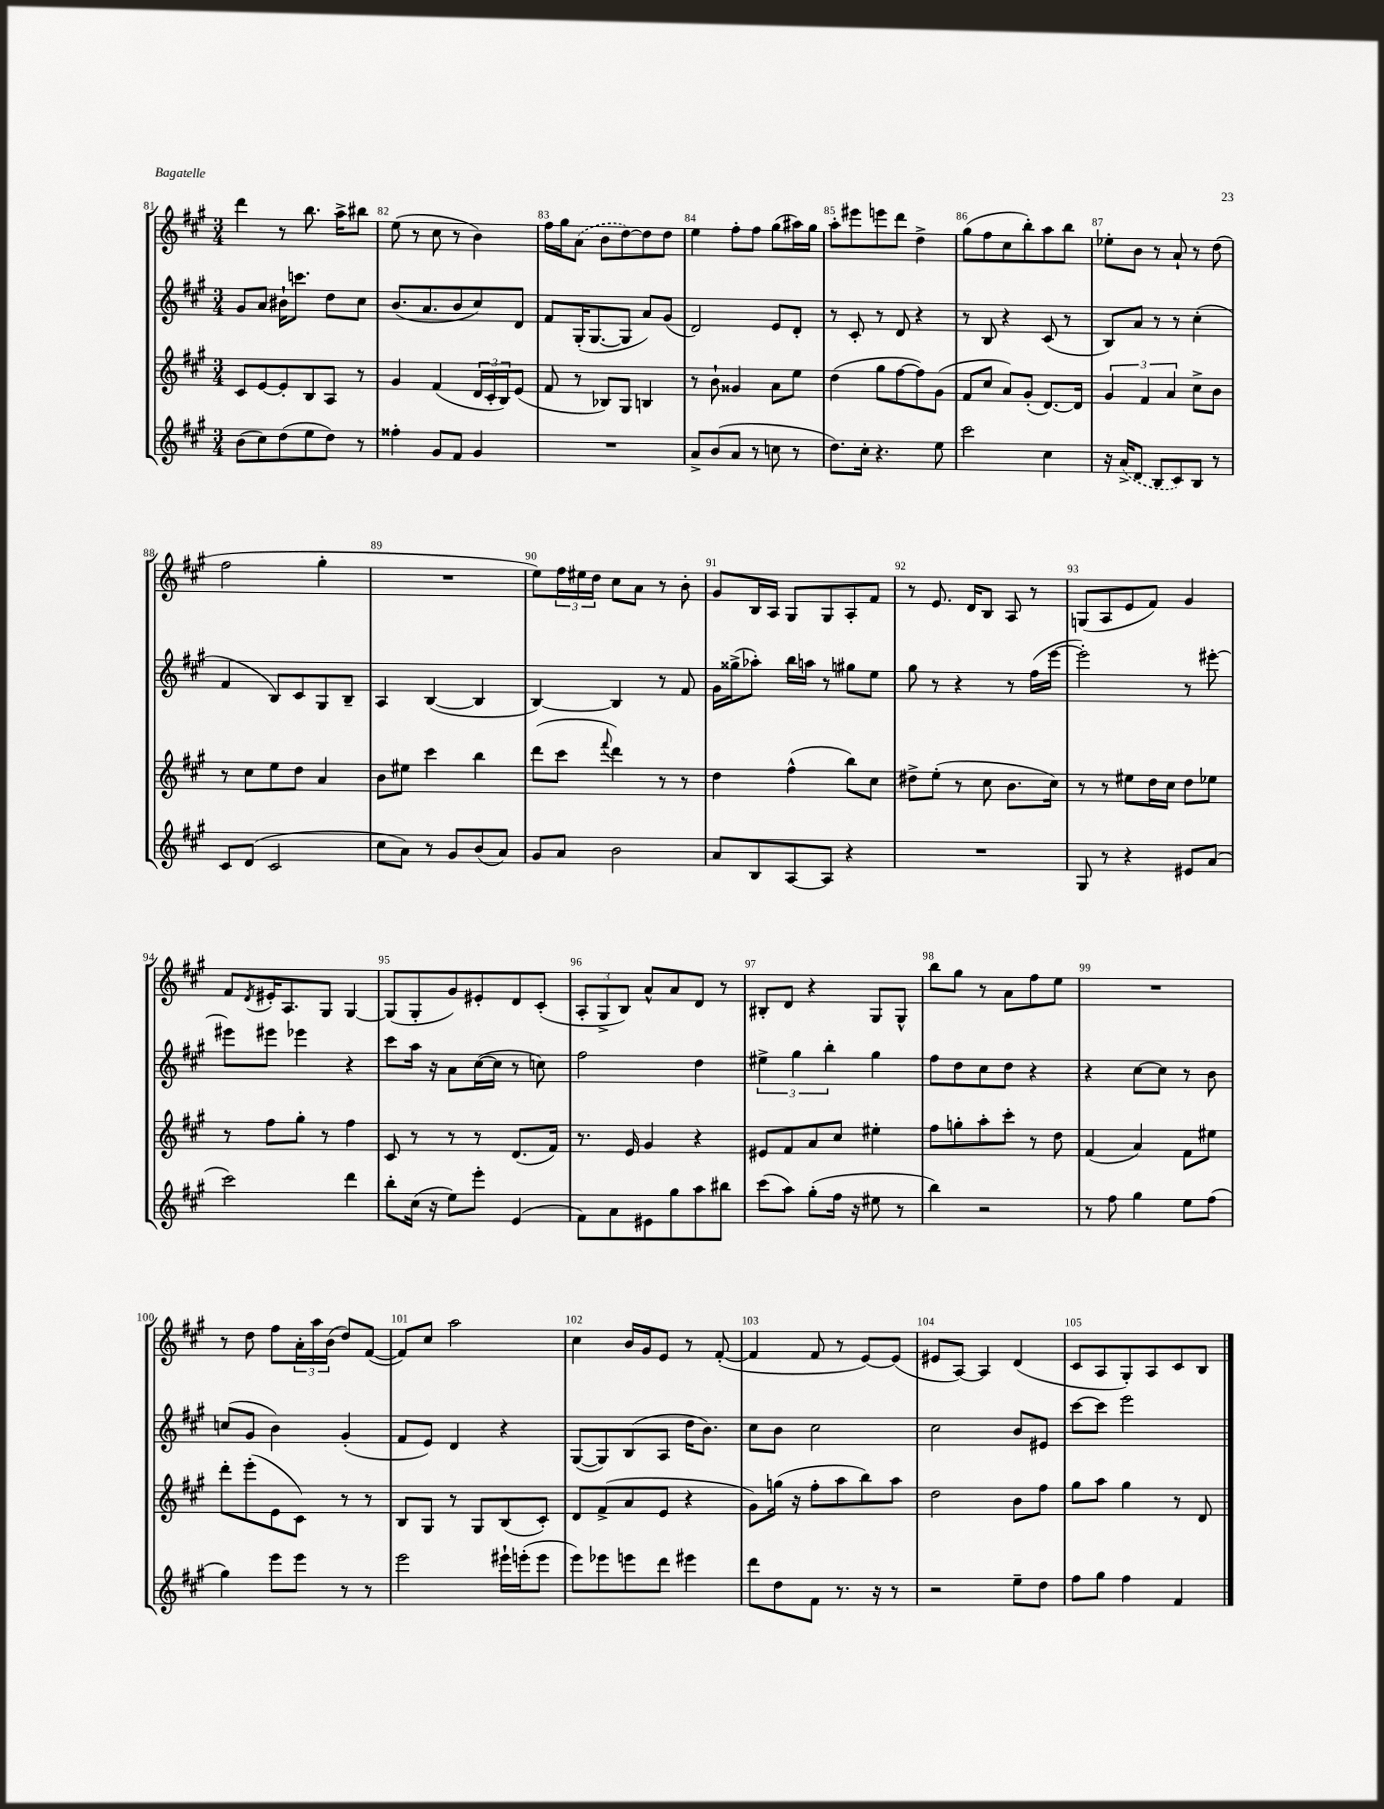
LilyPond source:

<<
\new StaffGroup <<
\new Staff = "s0" {
    \clef treble \key a \major \numericTimeSignature \time 3/4
    d'''4 r8 b''8. a''16-> bis''8 |
    e''8( r8 cis''8 r8 b'4) |
    fis''16 gis''16 \once \slurDashed a'8( b'8 d''8~) d''8 d''8 |
    e''4 fis''8-. fis''8 gis''8( ais''16) gis''16 |
    a''8-. eis'''8 e'''8 d'''8 d''4-> |
    gis''8( fis''8 cis''8 b''8-.) a''8 b''8 |
    ees''8-. b'8 r8 a'8-! r8 d''8( |
    fis''2 gis''4-. |
    R2. |
    e''8) \tuplet 3/2 { fis''16 eis''16 d''16 } cis''8 a'8 r8 b'8-. |
    gis'8 b16 a16 gis8 gis8 a8-. fis'8 |
    r8 e'8. d'16 b8 a8 r8 |
    g8( a8 e'8 fis'8) gis'4 |
    fis'8 \acciaccatura { d'8 } eis'16-. a8. gis8 gis4~ |
    gis8( gis8-. gis'8) eis'8-. d'8 cis'8-.( |
    \tuplet 3/2 { a8-. gis8-> b8) } a'8-^ a'8 d'8 r8 |
    bis8-. d'8 r4 gis8 gis8-^ |
    b''8 gis''8 r8 a'8 fis''8 e''8 |
    R2. |
    r8 d''8 fis''8 \tuplet 3/2 { a'16-. a''16 b'16( } d''8) fis'8~( |
    fis'8) cis''8 a''2 |
    cis''4 b'16 gis'16 e'8 r8 fis'8~-.( |
    fis'4 fis'8 r8 e'8~) e'8( |
    eis'8 a8~) a4 d'4( |
    cis'8 a8 gis8-.) a8 cis'8 b8 \bar "|." |
}
\new Staff = "s1" {
    \clef treble \key a \major \numericTimeSignature \time 3/4
    gis'8 a'8 bis'16-! c'''8. d''8 cis''8 |
    b'8.( a'8. b'8 cis''8) d'8 |
    fis'8 gis16-.( gis8.~ gis8 a'8) gis'8( |
    d'2) e'8 d'8-. |
    r8 cis'8-. r8 d'8 r4 |
    r8 b8 r4 cis'8( r8 |
    b8) a'8 r8 r8 cis''4-.( |
    fis'4 b8) cis'8 gis8 b8-- |
    a4 b4~( b4 |
    b4~) b4 r8 fis'8 |
    gis'16 gisis''16->( aes''8-.) b''16 a''16 r8 gis''8 e''8 |
    gis''8 r8 r4 r8 fis''16( e'''16~ |
    e'''2-.) r8 eis'''8~-. |
    eis'''8 eis'''8 ees'''4 r4 |
    cis'''8 a''16 r16 a'8 cis''16~( cis''16 r8 c''8) |
    fis''2 d''4 |
    \tuplet 3/2 { eis''4-> gis''4 b''4-. } gis''4 |
    fis''8 d''8 cis''8 d''8 r4 |
    r4 cis''8~ cis''8 r8 b'8 |
    c''8( gis'8 b'4) gis'4-.( |
    fis'8 e'8) d'4 r4 |
    gis8~( gis8) b8( a8 d''16 b'8.) |
    cis''8 b'8 cis''2 |
    cis''2 b'8 eis'8 |
    cis'''8~ cis'''8 e'''2 \bar "|." |
}
\new Staff = "s2" {
    \clef treble \key a \major \numericTimeSignature \time 3/4
    cis'8 e'8~ e'8-. b8 a8 r8 |
    gis'4 fis'4( \tuplet 3/2 { d'16 cis'16-. b16) } e'8( |
    fis'8 r8 bes8) gis8 b4 |
    r8 b'8-! gisis'4 a'8 e''8 |
    d''4( gis''8 fis''8~ fis''8) gis'8( |
    fis'8 cis''8 a'8) gis'8-.( d'8.~) d'16 |
    \tuplet 3/2 { gis'4 fis'4 a'4 } cis''8-> b'8 |
    r8 cis''8 e''8 d''8 a'4 |
    b'8 eis''8 cis'''4 b''4 |
    d'''8( cis'''8 \appoggiatura { fis'''8 } d'''4) r8 r8 |
    d''4 fis''4-^( b''8) cis''8 |
    dis''8-> e''8-.( r8 cis''8 b'8. cis''16) |
    r8 r8 eis''8 d''16 cis''16 d''8 ees''8 |
    r8 fis''8 gis''8-. r8 fis''4 |
    cis'8 r8 r8 r8 d'8.( fis'16) |
    r8. e'16 gis'4 r4 |
    eis'8 fis'8 a'8 cis''8 eis''4-. |
    fis''8 g''8-. a''8-. cis'''8-. r8 d''8 |
    fis'4( a'4) fis'8 eis''8 |
    d'''8-. e'''8-.( e'8 cis'8) r8 r8 |
    b8 gis8 r8 gis8 b8( cis'8-.) |
    d'8 fis'8->( a'8 e'8 r4 |
    gis'8) g''16( r16 fis''8-. a''8 b''8) a''8 |
    d''2 b'8 fis''8 |
    gis''8 a''8 gis''4 r8 d'8 \bar "|." |
}
\new Staff = "s3" {
    \clef treble \key a \major \numericTimeSignature \time 3/4
    b'8( cis''8) d''8( e''8 d''8) r8 |
    fisis''4-. gis'8 fis'8 gis'4 |
    R2. |
    a'8-> b'8( a'8 r8 c''8 r8 |
    d''8.) cis''16-. r4. e''8 |
    cis'''2 cis''4 |
    r16 \once \slurDashed a'16->( d'8 b8 cis'8) b8 r8 |
    cis'8 d'8( cis'2 |
    cis''8 a'8) r8 gis'8 b'8( a'8) |
    gis'8 a'8 b'2 |
    a'8 b8 a8~ a8 r4 |
    R2. |
    gis8 r8 r4 eis'8 a'8( |
    cis'''2) d'''4 |
    b''8-. cis''16( r16 e''8) e'''8-. e'4( |
    fis'8) a'8 eis'8 gis''8 a''8 bis''8 |
    cis'''8( a''8) gis''8-.( fis''16 r16 eis''8 r8 |
    b''4) r2 |
    r8 fis''8 gis''4 e''8 fis''8( |
    gis''4) e'''8 e'''8 r8 r8 |
    e'''2 eis'''16-! e'''16-.( e'''8 |
    e'''8) ees'''8 e'''8 d'''8 eis'''4 |
    d'''8 d''8 fis'8 r8. r16 r8 |
    r2 e''8-- d''8 |
    fis''8 gis''8 fis''4 fis'4 \bar "|." |
}
>>
>>
\layout { \context { \Score currentBarNumber = #81 \override BarNumber.break-visibility = ##(#f #t #t) barNumberVisibility = #all-bar-numbers-visible } }
